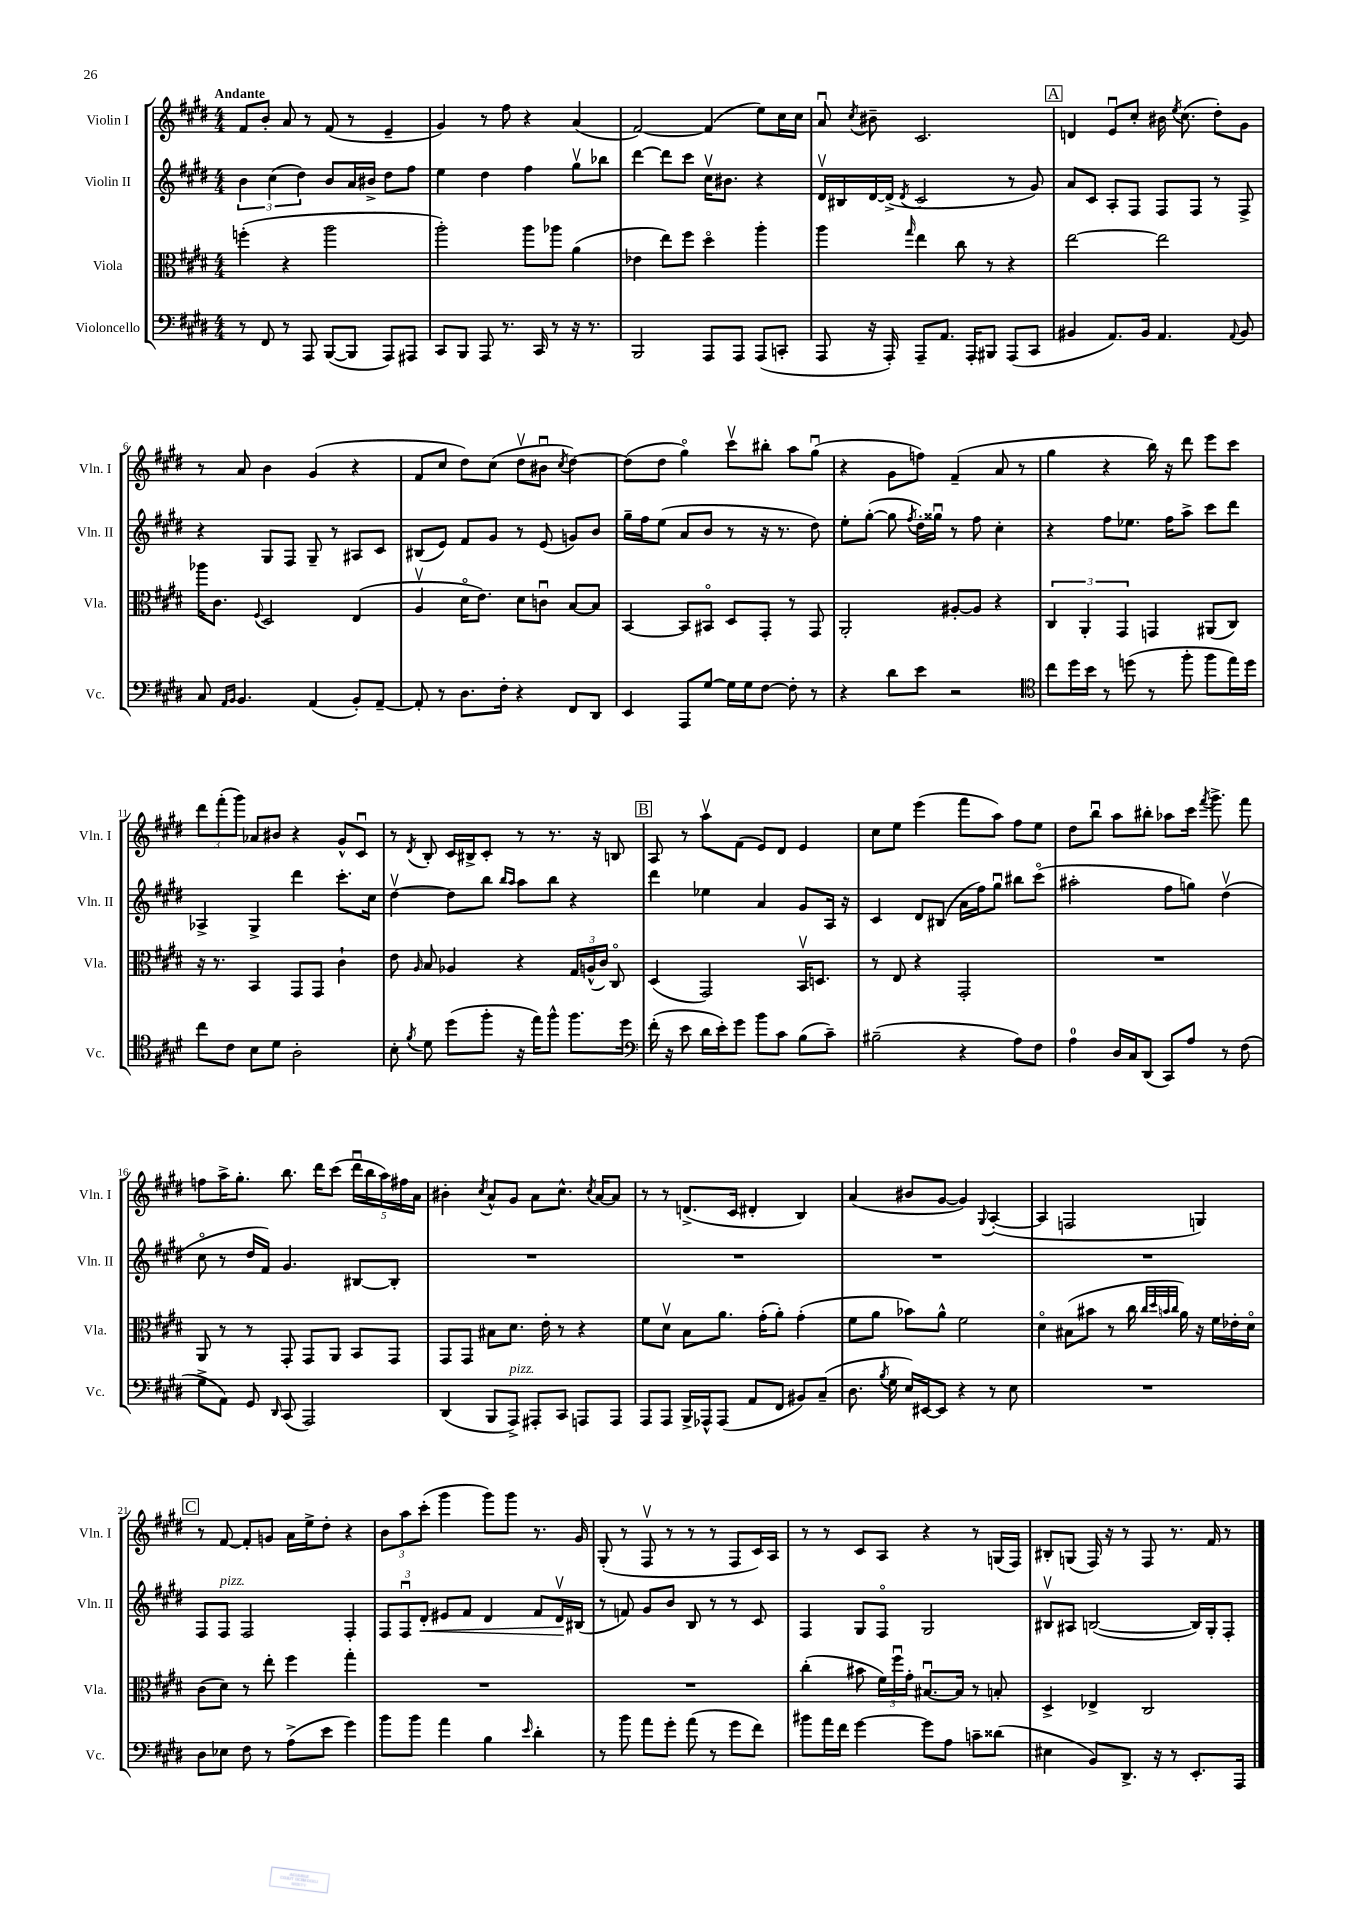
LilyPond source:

<<
\new StaffGroup <<
\new Staff = "s0" \with { instrumentName = "Violin I" shortInstrumentName = "Vln. I" } {
    \clef treble \key e \major \numericTimeSignature \time 4/4 \tempo "Andante"
    \autoBeamOff fis'8[ b'8]-. a'8 r8 fis'8( r8 e'4-- |
    gis'4) r8 fis''8 r4 a'4( |
    fis'2~) fis'4( e''8[) cis''16 cis''16] |
    a'8\downbow \acciaccatura { cis''8 } bis'8-- cis'2. |
    \mark \markup { \box "A" } d'4 e'8[\downbow cis''8]-. bis'16 \acciaccatura { e''8 } cis''8.( dis''8[-.) gis'8] |
    r8 a'8 b'4 gis'4( r4 |
    fis'8[ cis''8] dis''8[) cis''8]( dis''8[\upbow bis'8]\downbow \acciaccatura { cis''8 } dis''4~) |
    dis''8[( dis''8] gis''4\flageolet) cis'''8[\upbow bis''8]-. a''8[ gis''8]\downbow( |
    r4 gis'8[ f''8]) fis'4--( a'8 r8 |
    gis''4 r4 b''16) r16 dis'''8 e'''8[ cis'''8] |
    \tuplet 3/2 { dis'''8[ fis'''8-.( gis'''8]) } aes'8[ bis'8] r4 gis'8[-^ cis'8]\downbow |
    r8 \acciaccatura { dis'8 } b8-. cis'16[ bis16-> cis'8]-. r8 r8. r16 b8 |
    \mark \markup { \box "B" } a8 r8 a''8[\upbow fis'8]( e'8[) dis'8] e'4 |
    cis''8[ e''8] e'''4( fis'''8[ a''8]) fis''8[ e''8] |
    dis''8[ b''8]\downbow a''8[ bis''8]-. aes''8[ cis'''16] \acciaccatura { fis'''8 } gis'''8.-> fis'''8 |
    f''8[ a''16-> gis''8.]-. b''8. dis'''16[ cis'''8]( \tuplet 5/4 { dis'''16[\downbow b''16 a''16) fis''16 a'16] } |
    bis'4-. \acciaccatura { cis''8 } a'8[-^ gis'8] a'8[ cis''8.]-^ \acciaccatura { cis''8 } a'16[~ a'8] |
    r8 r8 d'8.[->( cis'16] dis'4-. b4) |
    a'4( bis'8[ gis'8]~ gis'4) \appoggiatura { gis8 } a4~-.( |
    a4 f2 g4) |
    \mark \markup { \box "C" } r8 fis'8~ fis'8[-. g'8] a'16[ e''16-> dis''8]-. r4 |
    \tuplet 3/2 { b'8[ a''8 cis'''8]-.( } gis'''4 gis'''8[) gis'''8] r8. gis'16 |
    gis8-.( r8 fis8\upbow r8 r8 r8 fis8[ cis'16) a16] |
    r8 r8 cis'8[ a8] r4 r8 g16[( fis16]) |
    bis8[-. g8]( fis16) r16 r8 fis8 r8. fis'16 r8 \bar "|." |
}
\new Staff = "s1" \with { instrumentName = "Violin II" shortInstrumentName = "Vln. II" } {
    \clef treble \key e \major \numericTimeSignature \time 4/4
    \autoBeamOff \tuplet 3/2 { b'4 cis''4( dis''4) } b'8[ a'16 bis'16]-> dis''8[ fis''8] |
    e''4 dis''4 fis''4 gis''8[\upbow bes''8] |
    dis'''4~ dis'''8[ cis'''8] cis''16[\upbow bis'8.] r4 |
    dis'16[\upbow bis16 dis'16~ dis'16]->( \acciaccatura { dis'8 } cis'2 r8 gis'8) |
    \mark \markup { \box "A" } a'8[ cis'8] a8[-. fis8] fis8[ fis8] r8 fis8-> |
    r4 gis8[ fis8] gis8-- r8 ais8[ cis'8] |
    bis8[( e'8]) fis'8[ gis'8] r8 e'8( g'8[) b'8] |
    gis''16[-- fis''16 e''8]( a'8[ b'8] r8 r16 r8. dis''8) |
    e''8[-. gis''8]~-.( gis''8 \acciaccatura { fis''8 } dis''16[-.) gisis''16]\downbow r8 fis''8 cis''4-. |
    r4 fis''8[ ees''8.] fis''16[ a''8]-> cis'''8[ dis'''8] |
    aes4-> gis4-> dis'''4 cis'''8.[-. cis''16] |
    dis''4~\upbow dis''8[ b''8] \grace { b''16[ a''16] } a''8[ b''8] r4 |
    \mark \markup { \box "B" } dis'''4 ees''4 a'4 gis'8[ a16] r16 |
    cis'4 dis'8[ bis8]( a'16[ fis''16) gis''8]\downbow bis''8[ cis'''8]\flageolet( |
    ais''2-. fis''8[ g''8]) dis''4\upbow( |
    cis''8\flageolet r8 dis''16[ fis'16]) gis'4. bis8[~ bis8]-. |
    R1 |
    R1 |
    R1 |
    R1 |
    \mark \markup { \box "C" } fis8[ fis8]^\markup { \italic "pizz." } fis2 fis4-. |
    \tuplet 3/2 { fis8[ fis8\downbow dis'8]-.\< } eis'8[ fis'8] dis'4 fis'8[ dis'16\upbow\! bis16]( |
    r8 f'8) gis'8[ b'8] b8 r8 r8 cis'8 |
    fis4 gis8[ fis8]\flageolet gis2 |
    bis8[\upbow ais8] b2~( b16[) gis16-. fis8]-. \bar "|." |
}
\new Staff = "s2" \with { instrumentName = "Viola" shortInstrumentName = "Vla." } {
    \clef alto \key e \major \numericTimeSignature \time 4/4
    \autoBeamOff f''4-.( r4 a''2 |
    a''2-.) a''8[ aes''8] a'4( |
    ees'4 e''8[) fis''8] dis''4\flageolet a''4-. |
    a''4 \grace { gis''16 } e''4 cis''8 r8 r4 |
    \mark \markup { \box "A" } e''2~ e''2 |
    aes''16[ cis'8.] \appoggiatura { fis8 } dis2 e4( |
    a4\upbow dis'16[\flageolet e'8.]) dis'8[ c'8]\downbow b8[~ b8] |
    b,4~ b,8[ bis,8]\flageolet dis8[ gis,8]-. r8 gis,8 |
    a,2-. ais8[~-. ais8] r4 |
    \tuplet 3/2 { cis4 a,4-. gis,4 } g,4 ais,8[( cis8]) |
    r16 r8. b,4 gis,8[ gis,8] cis'4-! |
    e'8 \grace { a16 } b8 aes4 r4 \tuplet 3/2 { gis16[ a16-^( cis'16]) } cis8\flageolet |
    \mark \markup { \box "B" } dis4( gis,2) b,16[\upbow d8.] |
    r8 e8 r4 gis,2-. |
    R1 |
    a,8 r8 r8 gis,8-. gis,8[ a,8] b,8[ gis,8] |
    gis,8[ gis,8] bis8[ dis'8.] e'16-. r8 r4 |
    fis'8[ dis'8]\upbow b8[ a'8.] gis'16[-.( a'8]-.) gis'4-.( |
    fis'8[ a'8] bes'8[) a'8]-^ fis'2 |
    dis'4\flageolet bis8[( bis'8] r8 cis''16 \grace { cis''32[ dis''32 b'32 cis''32] } a'16) r16 fis'16[ ees'16-. dis'16]\flageolet |
    \mark \markup { \box "C" } cis'8[( dis'8]) r8 e''8-. fis''4 gis''4-. |
    R1 |
    R1 |
    cis''4-.( bis'8 \tuplet 3/2 { fis'16[) fis''16\downbow gis'16]-. } bis8.[~\downbow bis16] r8 b8-. |
    dis4-> ees4-> cis2 \bar "|." |
}
\new Staff = "s3" \with { instrumentName = "Violoncello" shortInstrumentName = "Vc." } {
    \clef bass \key e \major \numericTimeSignature \time 4/4
    \autoBeamOff r8 fis,8 r8 a,,8 b,,8[~( b,,8] a,,8[) ais,,8] |
    cis,8[ b,,8] a,,8 r8. cis,16 r8 r16 r8. |
    b,,2 a,,8[ a,,8] a,,8[( c,8]-. |
    a,,8 r16 a,,16-.) a,,8[-- a,8.] a,,16[-. bis,,8] a,,8[( cis,8] |
    \mark \markup { \box "A" } bis,4 a,8.[) bis,16] a,4. \appoggiatura { a,8 } bis,8 |
    cis8 \grace { a,16[ b,16] } b,4. a,4( b,8[-.) a,8]~-- |
    a,8-. r8 dis8.[ fis16]-. r4 fis,8[ dis,8] |
    e,4 a,,8[ gis8]~ gis16[ gis16 fis8]~ fis8-. r8 |
    r4 dis'8[ e'8] r2 |
    \clef tenor cis''8[ dis''16 b'16] r8 d''8( r8 fis''8-. fis''8[ e''16) d''16] |
    cis''8[ cis'8] b8[ dis'8] a2-. |
    b8-. \acciaccatura { fis'8 } dis'8 dis''8[( fis''8]-. r16 e''16[) fis''8]-^ fis''8.[ dis''16] |
    \mark \markup { \box "B" } \clef bass fis'16-.( r16 e'8 dis'16[ e'16-.) gis'8] b'8[ cis'8] b8[( cis'8]--) |
    bis2--( r4 a8[) fis8] |
    a4-0 dis16[ cis16 dis,8]( cis,8[) a8] r8 fis8( |
    gis8[-> a,8]) gis,8 \grace { dis,16 } cis,8( a,,2) |
    dis,4( b,,8[ a,,8]->^\markup { \italic "pizz." }) ais,,8[-. cis,8] a,,8[ a,,8] |
    a,,8[ a,,8] b,,16[-> aes,,16-^ aes,,8]( a,8[ fis,8] bis,8[) cis8]--( |
    dis8. \acciaccatura { b8 } gis16 e16[) eis,16~ eis,8] r4 r8 e8 |
    R1 |
    \mark \markup { \box "C" } dis8[ ees8] fis8 r8 a8[->( e'8] gis'4) |
    b'8[ b'8] a'4 b4 \grace { e'16 } dis'4-. |
    r8 b'8 a'8[ gis'8]-. a'8( r8 gis'8[ fis'8]) |
    bis'8[ a'16 fis'16] gis'4~ gis'8[ a8] c'8[-- disis'8]( |
    eis4 b,8[) dis,8.]-> r16 r8 e,8.[-. a,,16] \bar "|." |
}
>>
>>
